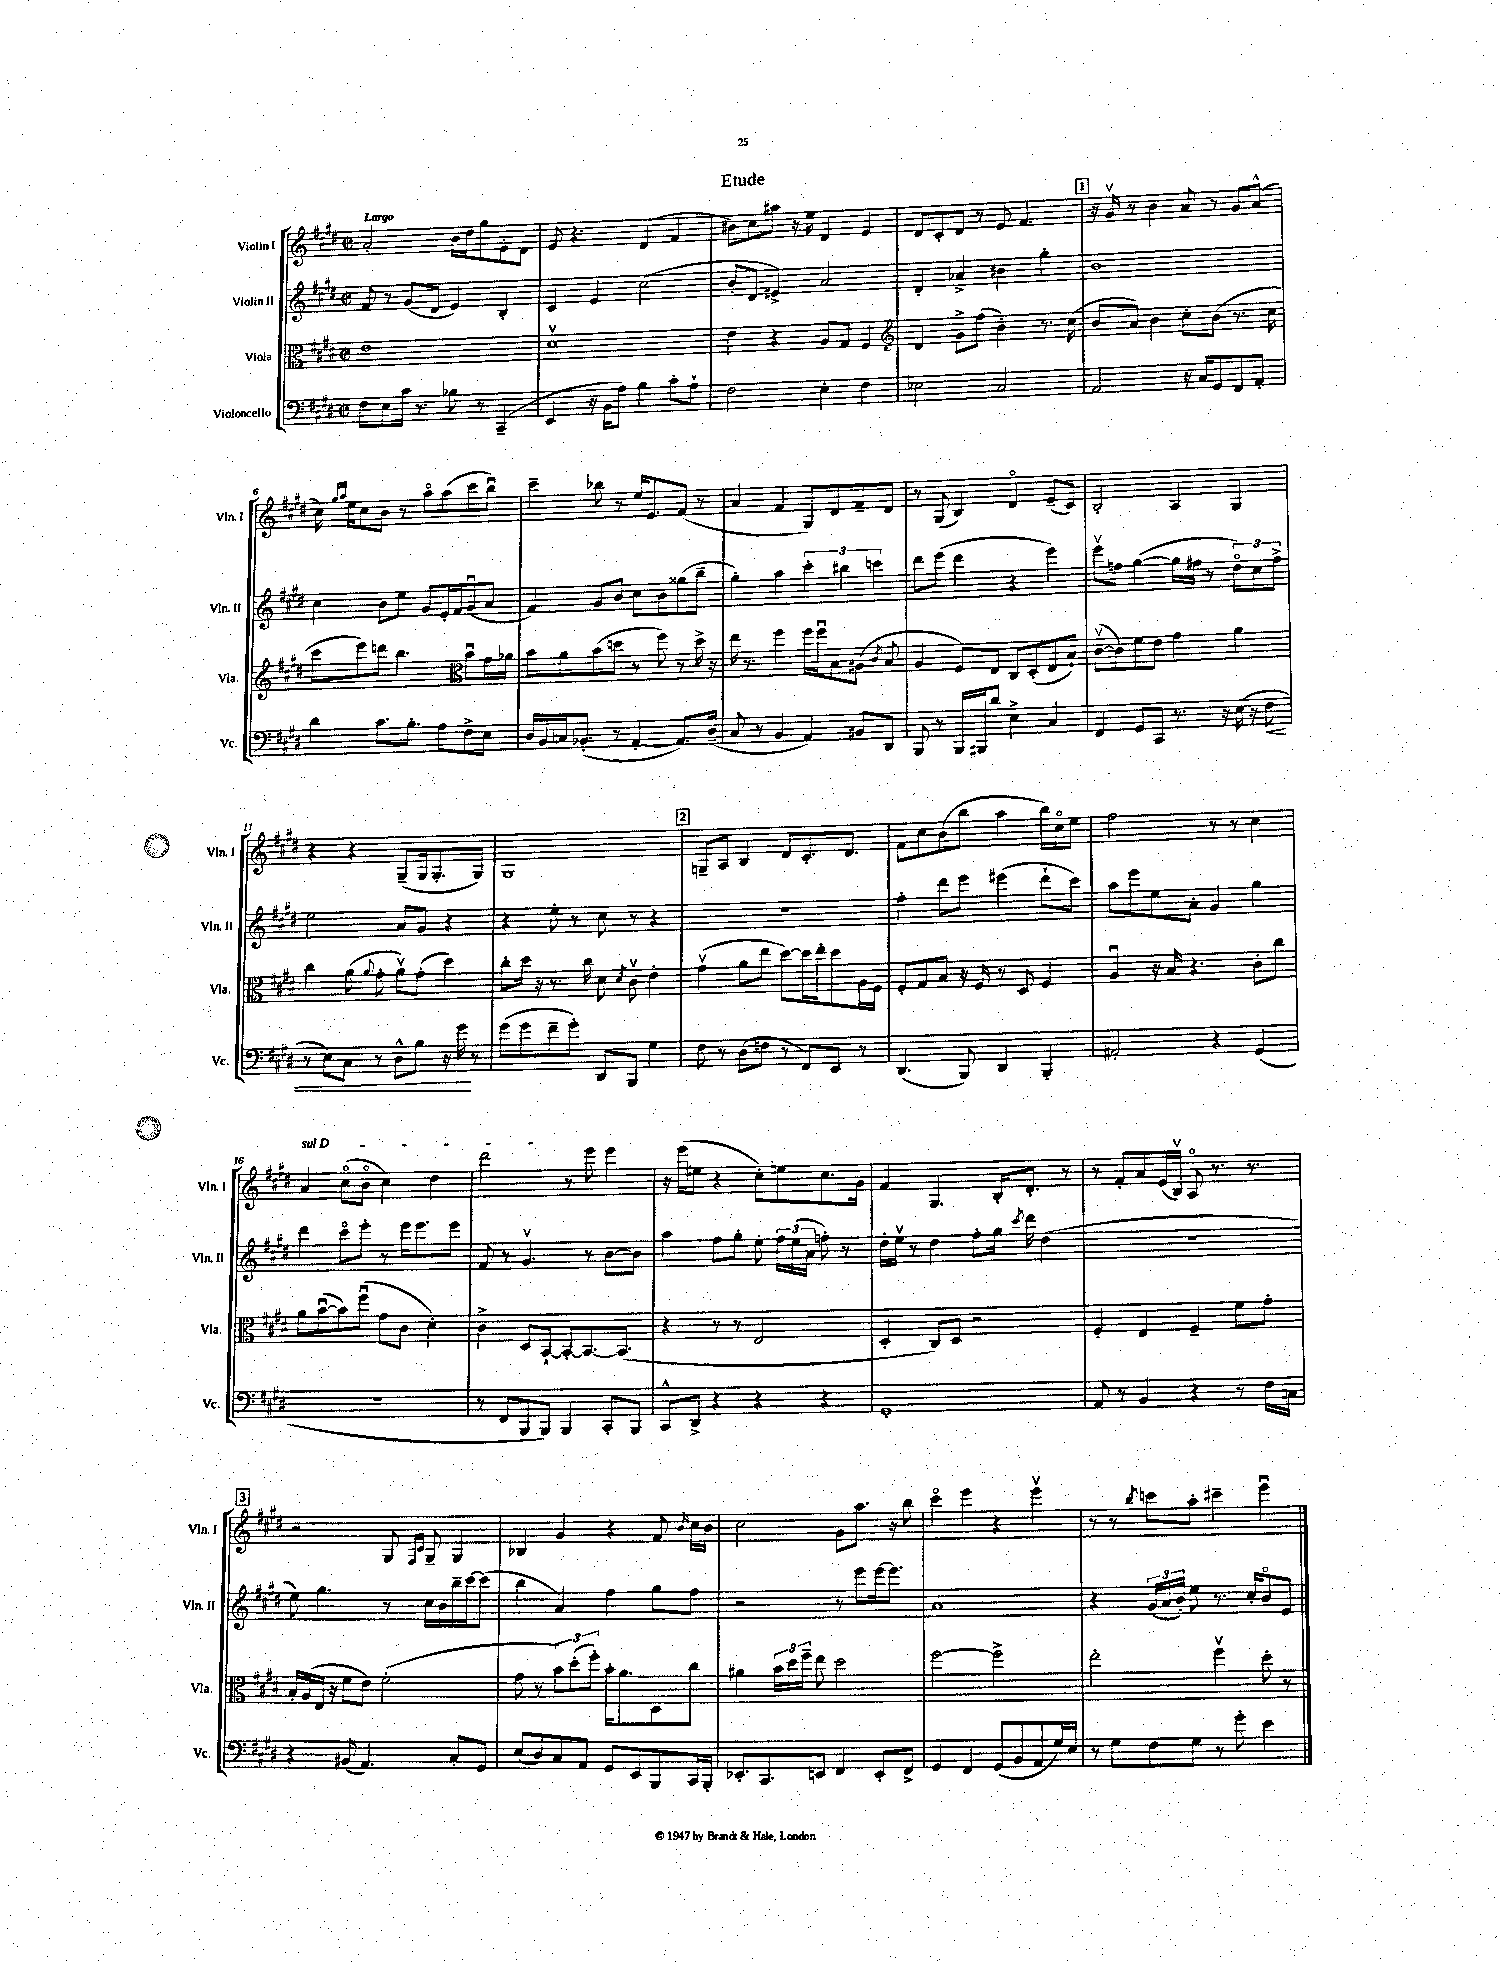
\header { title = "Etude" }
<<
\new StaffGroup <<
\new Staff = "s0" \with { instrumentName = "Violin I" shortInstrumentName = "Vln. I" } {
    \clef treble \key e \major \defaultTimeSignature \time 2/2 \tempo "Largo"
    \autoBeamOff a'2-. b'16[ dis''16 gis''8 e'8-. dis'8] |
    e'8 r4. dis'4( fis'4 |
    bis'8[) cis''8 ais''8] r16 e''16 dis'4 e'4 |
    dis'8[ cis'8-. dis'8] r8 e'8 fis'4. |
    \mark \markup { \box "1" } r16 gis'16\upbow r8 b'4 a'8 r8 gis'8[ a'8]-^( |
    cis''16) \grace { gis''16[ a''16] } e''16[ cis''8 b'8] r8 a''8[\flageolet a''8( cis'''8 b''8]\downbow) |
    cis'''4-- bes''8 r8 e''16[ e'8. fis'8]( r8 |
    a'4 fis'4 gis8[) dis'8 fis'8-- dis'8] |
    r8 gis8( b4) dis'4\flageolet e'8[--( cis'8]) |
    b2-. a4 gis4 |
    r4 r4 gis8[--( gis16 gis8.-. gis8]) |
    gis1 |
    \mark \markup { \box "2" } g8[-- a8] b4 dis'8[ cis'8.-. dis'8.] |
    fis'8[ cis''8 b'8( b''8] a''4 b''16[) cis''16\flageolet e''8] |
    fis''2 r8 r8 cis''4 |
    \once \override TextSpanner.bound-details.left.text = \markup { \italic "sul D" } a'4\startTextSpan cis''8[\flageolet( b'8]\flageolet cis''4) dis''4 |
    dis'''2\stopTextSpan r8 e'''8 e'''4 |
    r16 e'''16[( eis''8] r4 cis''8[-.) e''8 cis''8. gis'16] |
    fis'4 gis4. b16[-. dis'8.]-. r8 |
    r8 fis'8[-. a'8 e'16( b16]\upbow) a8\flageolet r8. r8. |
    \mark \markup { \box "3" } r2 gis8 \grace { fis16[ cis'16] } gis8-- gis4 |
    bes4 gis'4 r4 fis'8 \grace { b'16 } cis''16[ b'16] |
    cis''2 gis'8[ a''8.] r16 b''8 |
    cis'''4\flageolet e'''4 r4 e'''4\upbow |
    r8 r8 \acciaccatura { b''8 } c'''8[ a''8]-. cis'''4-- e'''4\downbow \bar "|." |
}
\new Staff = "s1" \with { instrumentName = "Violin II" shortInstrumentName = "Vln. II" } {
    \clef treble \key e \major \defaultTimeSignature \time 2/2
    \autoBeamOff fis'8 r8 gis'8[( dis'8] e'4) b4-. |
    cis'4 e'4 cis''2( |
    b'8[-. dis'8] eis'4->) a'2 |
    dis'4-. aes'4-> bis'4 gis''4-. |
    \mark \markup { \box "1" } b'1 |
    cis''4 b'8[ e''8] gis'8[ e'16-. fis'16 gis'8\downbow( a'8] |
    fis'4) gis'8[ b'8] cis''8[ b'8 gisis''8( b''8]-- |
    gis''4-.) a''4 \tuplet 3/2 { cis'''4-. bis''4 c'''4 } |
    dis'''8[ e'''8]( dis'''4 r4 e'''4) |
    e'''8[\upbow f''8] gis''4~( gis''16[ fis''16] r8 \tuplet 3/2 { dis''8[\flageolet) cis''8 fis''8]-> } |
    e''2 a'8[ gis'8] r4 |
    r4 e''8-. r8 cis''8 r8 r4 |
    \mark \markup { \box "2" } R1 |
    fis''4-. dis'''8[ e'''8] eis'''4( dis'''8[-! cis'''8]) |
    a''8[ e'''8 e''8 a'8]-. gis'4 gis''4 |
    dis'''4 cis'''8[\flageolet e'''8]-. r8 e'''16[ e'''8. e'''8] |
    fis'8 r8 gis'4.\upbow r8 b'8[~ b'8] |
    a''4 fis''8[ gis''8]-. e''8-. \tuplet 3/2 { fis''16[ e''16( a'16] } f''8-.) r8 |
    dis''16[-. e''16]\upbow r8 dis''4 fis''8[-. gis''16] \acciaccatura { cis'''8 } dis'''16 dis''4( |
    r1 |
    \mark \markup { \box "3" } e''8) gis''4. r8 cis''16[ b'16 b''16-- cis'''16~ cis'''8]( |
    b''4 a'4) fis''4 gis''8[ fis''8] |
    r2 r8 e'''8[ e'''16~ e'''8.] |
    a'1 |
    r4 \tuplet 3/2 { gis'16[( a'16 b'16]-.) } e''8 r8. cis''16[-. b'8\flageolet e'8] \bar "|." |
}
\new Staff = "s2" \with { instrumentName = "Viola" shortInstrumentName = "Vla." } {
    \clef alto \key e \major \defaultTimeSignature \time 2/2
    \autoBeamOff e'1 |
    dis'1\upbow |
    e'4 r4 a8[ gis8] fis4 |
    \clef treble dis'4 gis'8[-> fis''8]( b'4-.) r8. cis''16( |
    \mark \markup { \box "1" } b'8[ a'8]) b'4 cis''8[-. b'8]( r8. cis''16 |
    cis'''8[ e'''8) d'''8] b''4. \clef alto b'8[\downbow gis'16 aes'16] |
    b'8[ a'8 b'8( d''8] r8 fis''8) r8 d''16-> r16 |
    e''16 r8. fis''4 fis''16[ fis''16\downbow b8 ais8]( \acciaccatura { cis'8 } b8 |
    a4 fis8[) e8] cis8[ dis8-.( e8 b8]-!) |
    cis'8[~\upbow( cis'8) fis'8 e'8] gis'4 a'4 |
    cis''4 a'8( \appoggiatura { a'8 } gis'8-. a'8[\upbow) gis'8]-.( dis''4) |
    cis''8[-. dis''16] r16 r8. cis''16 dis'8 \acciaccatura { dis'8 } cis'8\upbow e'4-. |
    \mark \markup { \box "2" } gis'4\upbow( a'8[ e''8] dis''8[~) dis''16 e''16-. dis''8 a16 fis16] |
    fis8[-. gis8 b8] r16 fis16 r8 dis8 fis4 |
    a4\downbow r16 b16 r4. cis'8[-. cis''8] |
    a'8[ b'8~\downbow( b'8) fis''8]\downbow( gis'8[ cis'8] dis'4-.) |
    cis'4-> dis8[ b,8]~-! b,8[~-. b,8.~ b,8.]( |
    r4 r8 r8 e2 |
    dis4-. cis8[) dis8] r2 |
    fis4-. e4 fis4-- fis'8[ gis'8]-. |
    \mark \markup { \box "3" } b16[-. a16( e16] r16 fis'8[ e'8]) fis'2-.( |
    gis'8 r8 \tuplet 3/2 { b'8[) dis''8-.( fis''8]-.) } b'16[-. a'8. dis8 cis''8] |
    ais'4 \tuplet 3/2 { b'16[ dis''16 fis''16]-- } e''8 dis''2 |
    fis''2~ fis''2-> |
    e''2-. fis''4\upbow dis''8-. r8 \bar "|." |
}
\new Staff = "s3" \with { instrumentName = "Violoncello" shortInstrumentName = "Vc." } {
    \clef bass \key e \major \defaultTimeSignature \time 2/2
    \autoBeamOff fis8[ e8 cis'16] r8. bes8 r8 cis,4--( |
    e,4 r16 b,16[ a8]) b4 cis'8[-. a8]-! |
    fis2 e4-. fis4 |
    ees2 cis2 |
    \mark \markup { \box "1" } a,2 r16 cis16[ gis,8 fis,8 a,8]-. |
    dis'4 cis'8.[ b8.]-. a8[ fis8-> e8] |
    dis16[ b,16 c16 bes,8.]-.( r8 a,4~-. a,8.[) dis16]--( |
    cis8 r8 b,4 a,4) bis,8[ dis,8] |
    b,,8 r8 b,,16[ bis,,16 dis'8] e4-> cis4 |
    fis,4 gis,8[ cis,8] r8. r16 e16( r16 fis8\< |
    r8 e8[) cis8] r8 dis8[-^ b8] r16 gis'16\! r8 |
    gis'8[( gis'8 fis'8-- gis'8]-.) dis,8[ b,,8] gis4 |
    \mark \markup { \box "2" } fis8 r8 dis8[( f8] r8 fis,8[) e,8] r8 |
    dis,4.( b,,8) dis,4 b,,4-. |
    ais,2-. r4 gis,4( |
    R1 |
    r8 fis,8[ b,,8 b,,8]) b,,4 cis,8[-. b,,8] |
    cis,8[-^ dis,8]-> r4 r4 r4 |
    gis,1-. |
    a,8 r8 b,4 r4 r8 fis16[ c16] |
    \mark \markup { \box "3" } r4 bis,8( a,4.) cis8[-. gis,8] |
    e8[( dis8) cis8 a,8] gis,8[ e,8 b,,8 cis,16 b,,16]-. |
    ees,8.[-. cis,8. e,8] fis,4 e,8[-. fis,8]-> |
    gis,4 fis,4 gis,8[( b,8 a,8 gis16) e16] |
    r8 gis8[ fis8 gis8] r8 gis'8-. e'4 \bar "|." |
}
>>
>>
